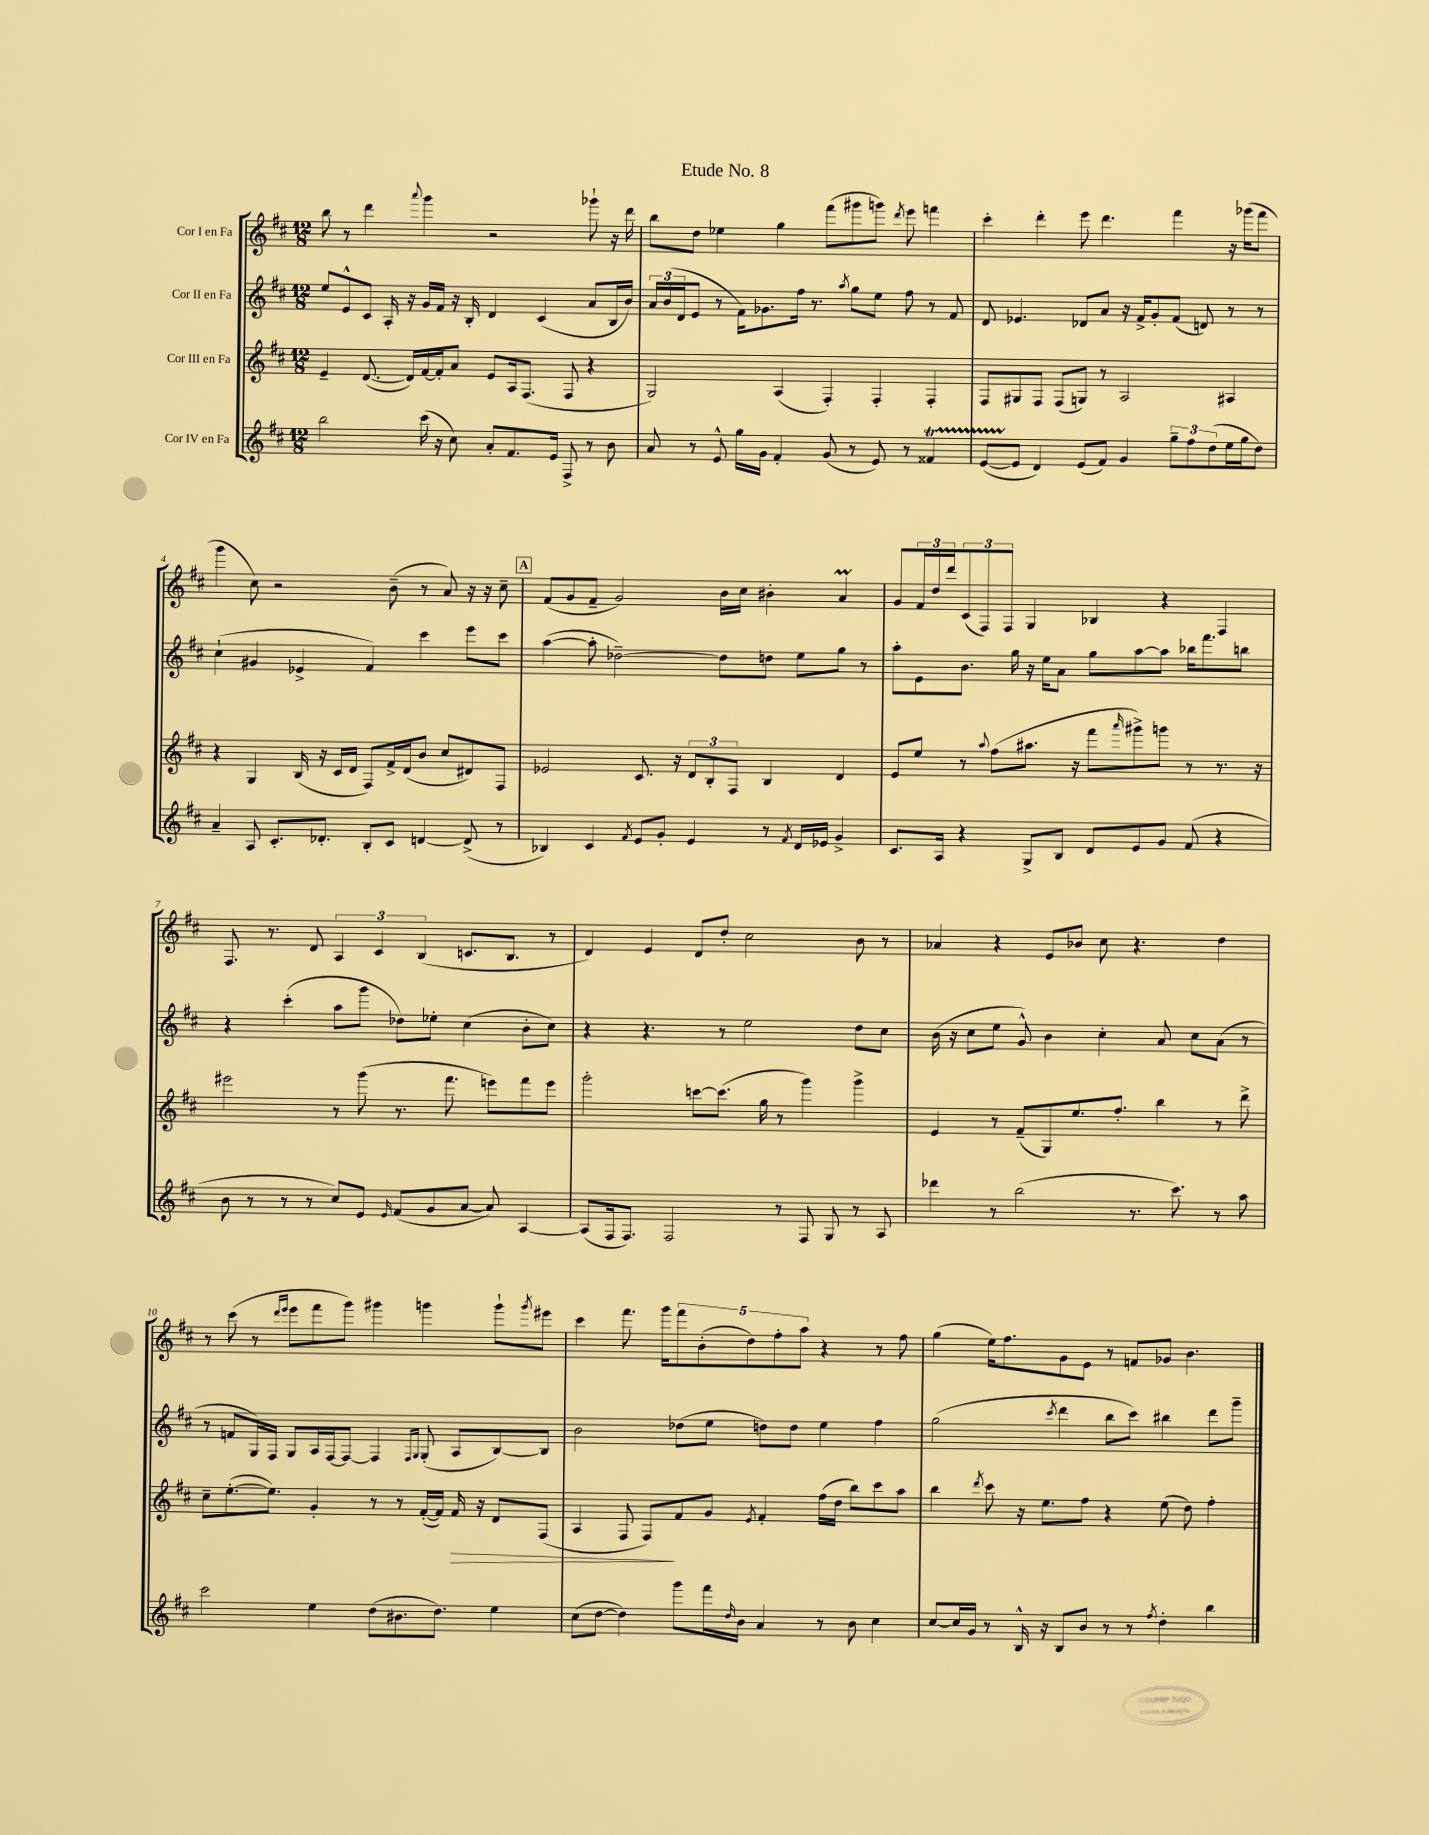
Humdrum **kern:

**kern	**kern	**kern	**kern
*staff4	*staff3	*staff2	*staff1
*clefG2	*clefG2	*clefG2	*clefG2
*k[f#c#]	*k[f#c#]	*k[f#c#]	*k[f#c#]
*M12/8	*M12/8	*M12/8	*M12/8
2bb	4e~	8ee	8bb
.	.	8e^^	8r
.	([8.d	8c#	4ddd
.	.	16A'	.
.	16d])	16r	.
.	.	.	8qqaaa
(16ccc#	[16f#	16g	4ggg
16r	16f#']	16f#	.
8cc#)	8a	16r	.
.	.	16B'	.
8a'	8e	4d	2r
8.f#	16A	.	.
.	(8.F#	.	.
.	.	(4c#	.
16e	.	.	.
8F#^	8F#	.	.
8r	4r	8a	8ggg-`
8b	.	16B	16r
.	.	16b)	16ddd
=	=	=	=
8a	2G)	24a	8bb
.	.	(24b	.
.	.	24d	.
8r	.	8e	8dd
8e^^	.	8r	4ee-
16gg	.	16f#)	.
16g	.	8.g-	.
4f#'	(4A	.	4gg
.	.	16ff#	.
.	.	8.r	.
(8g	4F#')	.	(8fff#
.	.	8qaa	.
8r	.	8gg	8ggg#
8e)	4F#'	8ee	8ggg)
.	.	.	8qddd
8r	.	8ff#	8eee
4f##	4F#'	8r	4fff
.	.	8f#	.
=	=	=	=
([8e	8F#	8d	4ccc#'
8e]	8G#	4.e-	.
4d)	8F#	.	4ddd'
.	(8F#	.	.
(8e	8G)	8d-	8eee
8f#)	8r	8a	4.ddd
4g	2A	16r	.
.	.	16f#^	.
.	.	8g'	.
12gg~	.	(8f#	4fff#
12ff#	.	.	.
.	.	8d)	.
(12dd	.	.	.
16ee	4A#	8r	16r
16gg	.	.	(16ggg-
8dd)	.	8r	8fff#
=	=	=	=
4a~	4r	(4cc#`	4ggg
8A	4G	4g#	8cc#)
8.c#'	.	.	2r
.	(16B	4e-^	.
8.d-'	16r	.	.
.	16c#	.	.
.	16d	.	.
8B'	8F#)	4f#)	.
8c#	16f#^	.	(8b~
.	(16d	.	.
[4d	8b	4ccc#	8r
.	8cc#	.	8a)
(8d^]	8d#)	8eee	16r
.	.	.	16r
8r	8F#	8ccc#	8cc#~
=	=	=	=
4B-)	2e-	([4aa	(8f#
.	.	.	8g
4c#	.	8aa']	8f#~
.	.	[2dd-~)	2g)
8qf#	.	.	.
8e	8.c#	.	.
8g'	.	.	.
.	16r	.	.
4e	12d	.	.
.	12B'	.	.
.	.	8dd-]	16b
.	12F#	.	.
.	.	.	16cc#
8r	4B	8dd	4b#'
8qf#	.	.	.
16d	.	8ee	.
16e-	.	.	.
4g^	4d	8gg	4a
.	.	8r	.
=	=	=	=
8.c#	8e	8aa'	8g
.	8ee	8e	24f#
.	.	.	24dd
16A	.	.	.
.	.	.	24ddd
4r	8r	8.b	(12c#
.	.	.	12F#)
.	8qqaa	.	.
.	(8ff#	.	.
.	.	.	12F#
.	.	16gg	.
8G^	8.aa#	16r	4G
.	.	16ee	.
8B	.	8a	.
.	16r	.	.
8d	8fff#	8gg	4B-
.	16qqaaa	.	.
8e	8ggg#^)	[8aa	.
8g	8ggg	8aa]	4r
(8f#	8r	16bb-	.
.	.	8.fff#	.
4r	8.r	.	4F#
.	.	8bb	.
.	16r	.	.
=	=	=	=
8b	2eee#	4r	8.F#
8r	.	.	.
.	.	.	8.r
8r	.	(4ccc#'	.
8r	.	.	8d
8cc#)	8r	8aa	6A
8e	(8ggg	8ggg	.
.	.	.	6c#
16qqe	.	.	.
(8f#	8.r	8dd-)	.
.	.	.	(6B
8g	.	8ee-'	.
.	8.fff#	.	.
[8a	.	(4cc#	8.c
8a])	8eee)	.	.
.	.	.	8.B
[4A	8fff#	8b'	.
.	8eee	8cc#)	8r
=	=	=	=
(8A]	2ggg'	4r	4d)
16F#	.	.	.
8.F#)	.	.	.
.	.	4.r	4e
2F#	.	.	.
.	[8ccc	.	8d
.	(8.ccc]	8r	8dd'
.	.	2ee	2cc#
.	16gg	.	.
8r	8r	.	.
8F#	4ggg)	.	.
8G	.	.	.
8r	4ggg^	8dd	8b
8A	.	8cc#	8r
=	=	=	=
4ddd-	4e	(16b	4a-
.	.	16r	.
.	.	8cc#	.
8r	8r	8ee	4r
(2bb	(8f#~	8g^^)	.
.	8G)	4b	8e
.	8.ee	.	8b-
.	.	4cc#'	8cc#
.	8.ff#'	.	.
8.r	.	.	4.r
.	4bb	8a	.
8.ccc#)	.	.	.
.	.	8cc#	.
8r	8r	(8a	4dd
8aa	8ddd^	8r	.
=	=	=	=
2ccc#	8cc#~	8r	8r
.	([8.ee'	8f	(8ccc#
.	.	16G)	8r
.	8.ee])	16F#	.
.	.	.	16qqddd
.	.	.	16qqeee
.	.	8G	8eee
4ee	4g'	16A	8fff#
.	.	[16F#	.
.	.	8F#_	8ggg)
(8dd	8r	4F#]	4ggg#
8.b#	8r	.	.
.	.	16qqF#	.
.	.	16qqG	.
.	([16f#'	(8G'	4ggg
8.dd)	16f#])	.	.
.	16f#	8A	.
.	16r	.	.
4ee	8d	[8B)	8ggg`
.	.	.	8qggg
.	(8F#	8B]	8eee#
=	=	=	=
(8cc#	4A	2b	4ccc#
[8dd	.	.	.
4dd])	8F#	.	8.fff#
.	8F#)	.	.
.	.	.	16ggg
8ggg	8f#	(8dd-	10fff#
.	.	.	(10b'
16fff#	8g	8ee	.
16qqdd	.	.	.
16b	.	.	.
.	.	.	10dd)
.	8qe	.	.
4a	4f#'	8dd)	.
.	.	.	10ff#'
.	.	8dd	.
.	.	.	10aa
8r	(16ff#	4ee	4r
.	16dd	.	.
8b	8bb)	.	.
4cc#	8ccc#	4ff#	8r
.	8aa	.	8ff#
=	=	=	=
[8cc#	4bb	(2gg	(4gg
16cc#]	.	.	.
16g	.	.	.
.	8qddd	.	.
8r	8ccc#	.	16ee)
.	.	.	8.ff#
16B^^	16r	.	.
16r	8.ee	.	.
.	.	8qccc#	.
8B	.	4ddd	8g
8b	8ff#	.	8e
8r	4r	8bb	8r
8r	.	8ccc#)	8f
8qff#	.	.	.
4dd'	(8ee	4bb#	8g-
.	8dd)	.	4.b
4bb	4ff#'	8ddd	.
.	.	8ggg~	.
==	==	==	==
*-	*-	*-	*-
